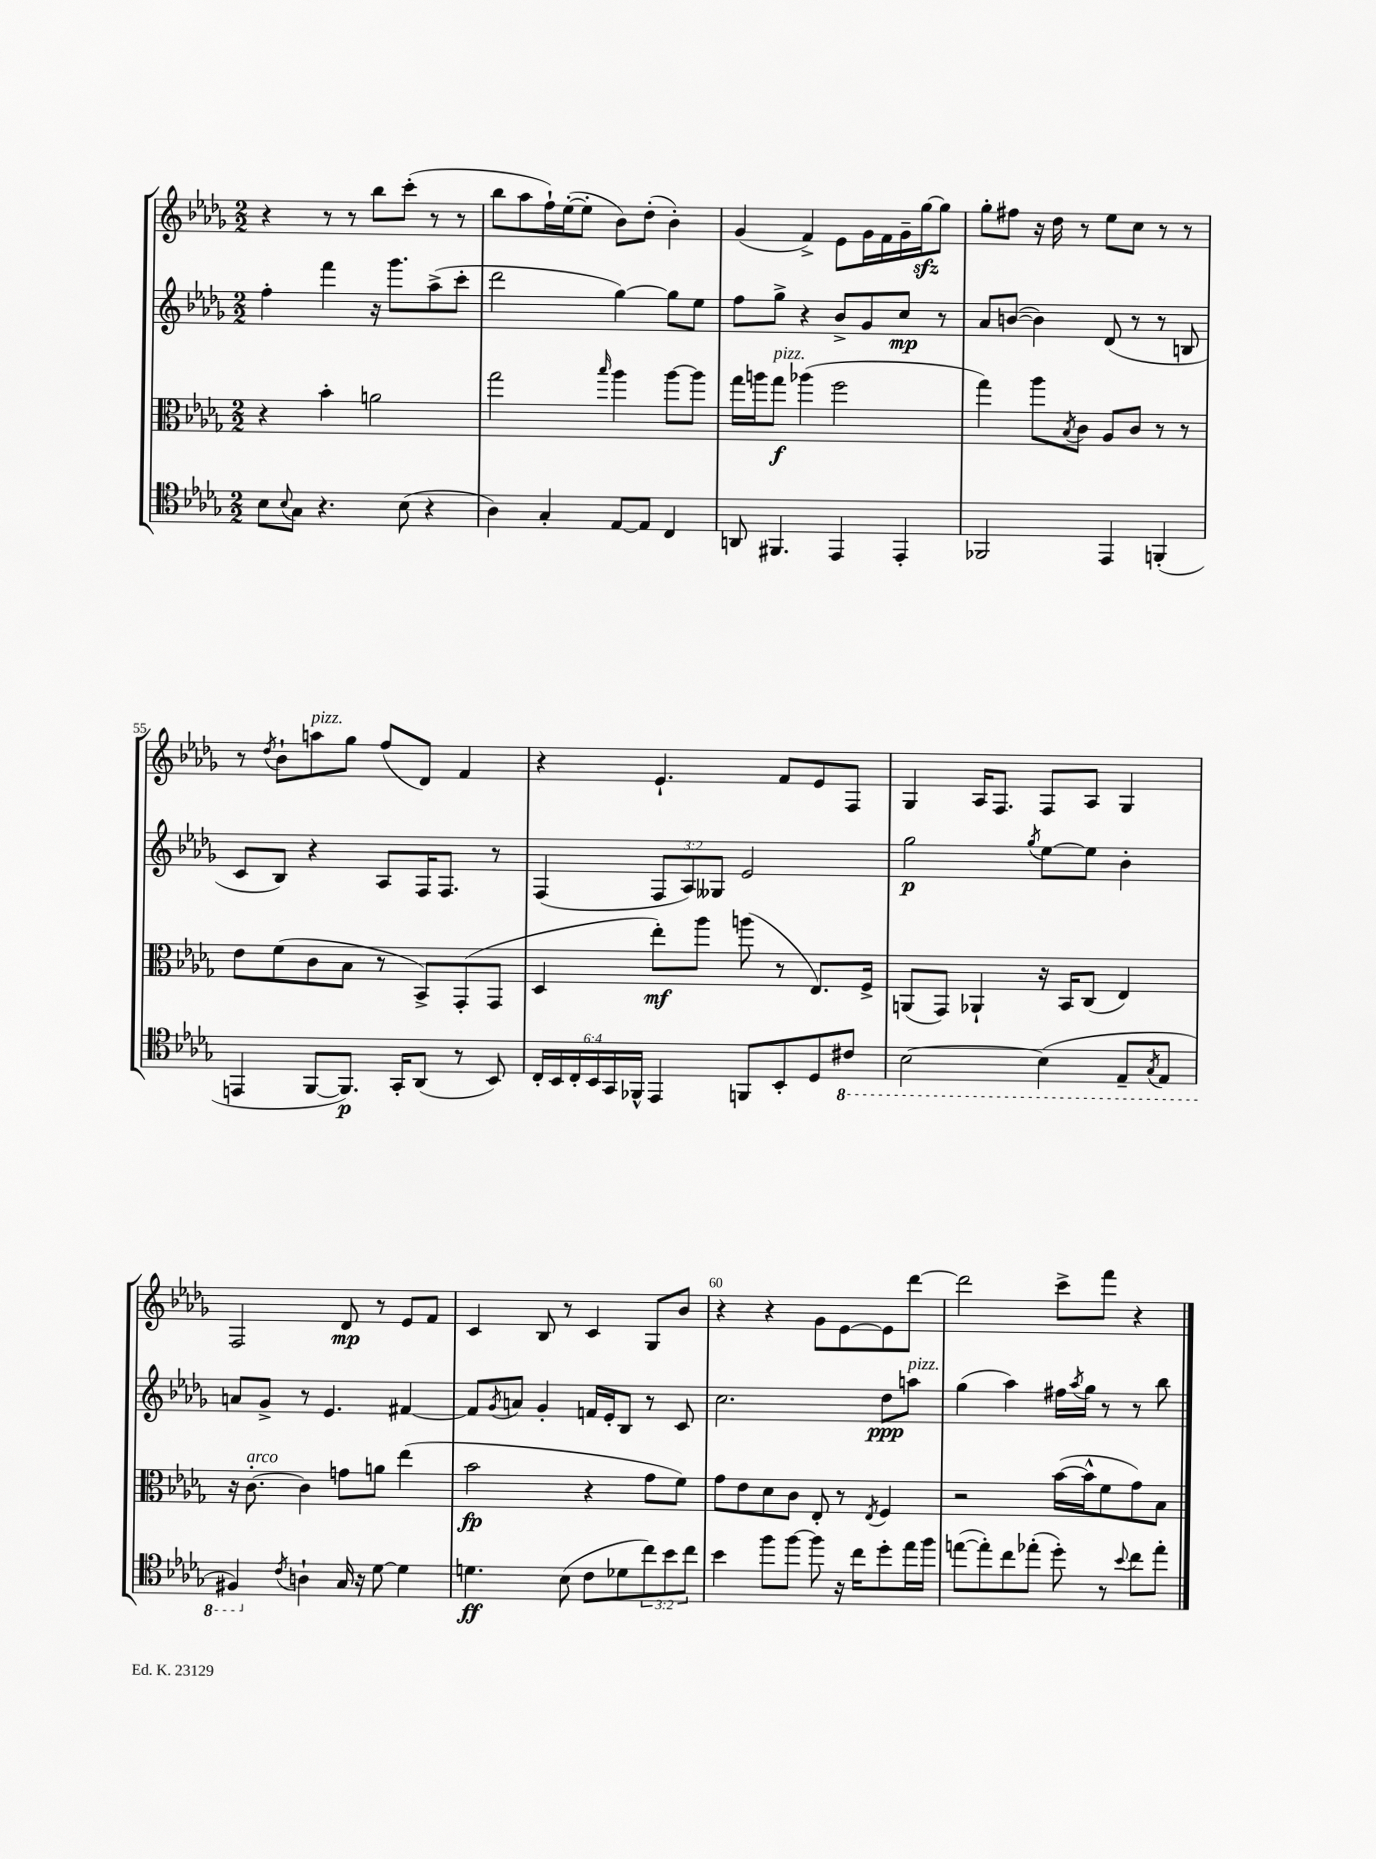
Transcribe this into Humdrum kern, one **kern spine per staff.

**kern	**kern	**kern	**kern
*staff4	*staff3	*staff2	*staff1
*clefC4	*clefC3	*clefG2	*clefG2
*k[b-e-a-d-g-]	*k[b-e-a-d-g-]	*k[b-e-a-d-g-]	*k[b-e-a-d-g-]
*M2/2	*M2/2	*M2/2	*M2/2
8B-	4r	4ff'	4r
8qqB-	.	.	.
8G-	.	.	.
4.r	4b-'	4fff	8r
.	.	.	8r
.	2a	16r	8bb-
.	.	8.ggg-	.
(8B-	.	.	(8ccc'
4r	.	(8aa-^	8r
.	.	8ccc'	8r
=	=	=	=
4A-)	2gg-	2ddd-	8bb-
.	.	.	8aa-
4G-'	.	.	16ff`)
.	.	.	([16ee-'
.	.	.	8ee-']
.	16qqbb-	.	.
[8E-	4aa-	[4gg-)	8b-)
8E-]	.	.	(8dd-'
4C	[8aa-	8gg-]	4b-')
.	8aa-]	8ee-	.
=	=	=	=
8AA	16gg-	8ff	(4g-
.	16aa	.	.
4.FF#	8gg-	8gg-^	.
.	(4aa-	4r	4f^)
4EE-	2ff	8b-^	8e-
.	.	8g-	16g-
.	.	.	16f
4EE-'	.	8cc	16g-~
.	.	.	[16gg-
.	.	8r	8gg-]
=	=	=	=
2FF-	4gg-)	8a-	8gg-'
.	.	([8b	8ff#
.	8aa-	4b])	16r
.	.	.	16dd-
.	8qB-	.	.
.	8c	.	8r
4EE-	8A-	(8d-	8ee-
.	8c	8r	8cc
(4FF'	8r	8r	8r
.	8r	8B	8r
=	=	=	=
4EE	8e-	8c	8r
.	.	.	8qdd-
.	(8f	8B-)	8b-`
[8FF	8c	4r	8aa
8.FF])	8B-	.	8gg-
.	8r	8A-	(8ff
16GG-'	.	.	.
(8AA-	8BB-^)	16F	8d-)
.	.	8.F	.
8r	(8GG-'	.	4f
8BB-)	8GG-	8r	.
=	=	=	=
24C'	4D-	(4F	4r
24BB-	.	.	.
24C'	.	.	.
24BB-	.	.	.
24GG-	.	.	.
24FF-^^	.	.	.
4EE-	8ee-')	12F	4.e-`
.	.	12A-)	.
.	8aa-	.	.
.	.	12G--	.
8FF	(8aa	2e-	.
8BB-'	8r	.	8f
8D-	8.E-)	.	8e-
8C#	.	.	8F
.	16F^	.	.
=	=	=	=
[2BB-	(8AA	2gg-	4G-
.	8GG-)	.	.
.	4AA-`	.	16A-
.	.	.	8.F
.	.	8qgg-	.
(4BB-]	16r	[8ee-	8F
.	16BB-	.	.
.	(8C	8ee-]	8A-
8EE-~	4E-)	4b-'	4G-
8qGG-	.	.	.
8EE-	.	.	.
=	=	=	=
4FF#)	16r	8a	2F
.	[8.c'	.	.
.	.	8g-^	.
8qc	.	.	.
4A`	4c]	8r	.
.	.	4.e-	.
16G-	8g	.	8d-
16r	.	.	.
[8d-	8a	.	8r
4d-]	(4ee-	[4f#	8e-
.	.	.	8f
=	=	=	=
4.d	2b-	8f#]	4c
.	.	8qg-	.
.	.	8a	.
.	.	4g-'	8B-
(8B-	.	.	8r
8c	4r	16f	4c
.	.	16e-'	.
8d-	.	8B-	.
12cc)	8g-	8r	8G-
12b-	.	.	.
.	8f)	8c	8b-
12cc	.	.	.
=	=	=	=
4b-	8g-	2.cc	4r
.	8e-	.	.
8ff	8d-	.	4r
[8ff	8c	.	.
8ff]	8E-'	.	8g-
16r	8r	.	[8e-
16cc	.	.	.
.	8qE-	.	.
8dd-'	4F	8dd-	8e-]
16ee-	.	8aa	[8ddd-
16ff	.	.	.
=	=	=	=
([8ee	2r	(4gg-	2ddd-]
8ee'])	.	.	.
8cc	.	4aa-)	.
(8ee-'	.	.	.
8dd-')	([16b-	16ff#	8ccc^
.	.	8qaa-	.
.	16b-^^]	16gg-	.
8r	8f	8r	8fff
8qqb-	.	.	.
8cc	8g-)	8r	4r
8ee-'	8B-	8bb-	.
==	==	==	==
*-	*-	*-	*-
